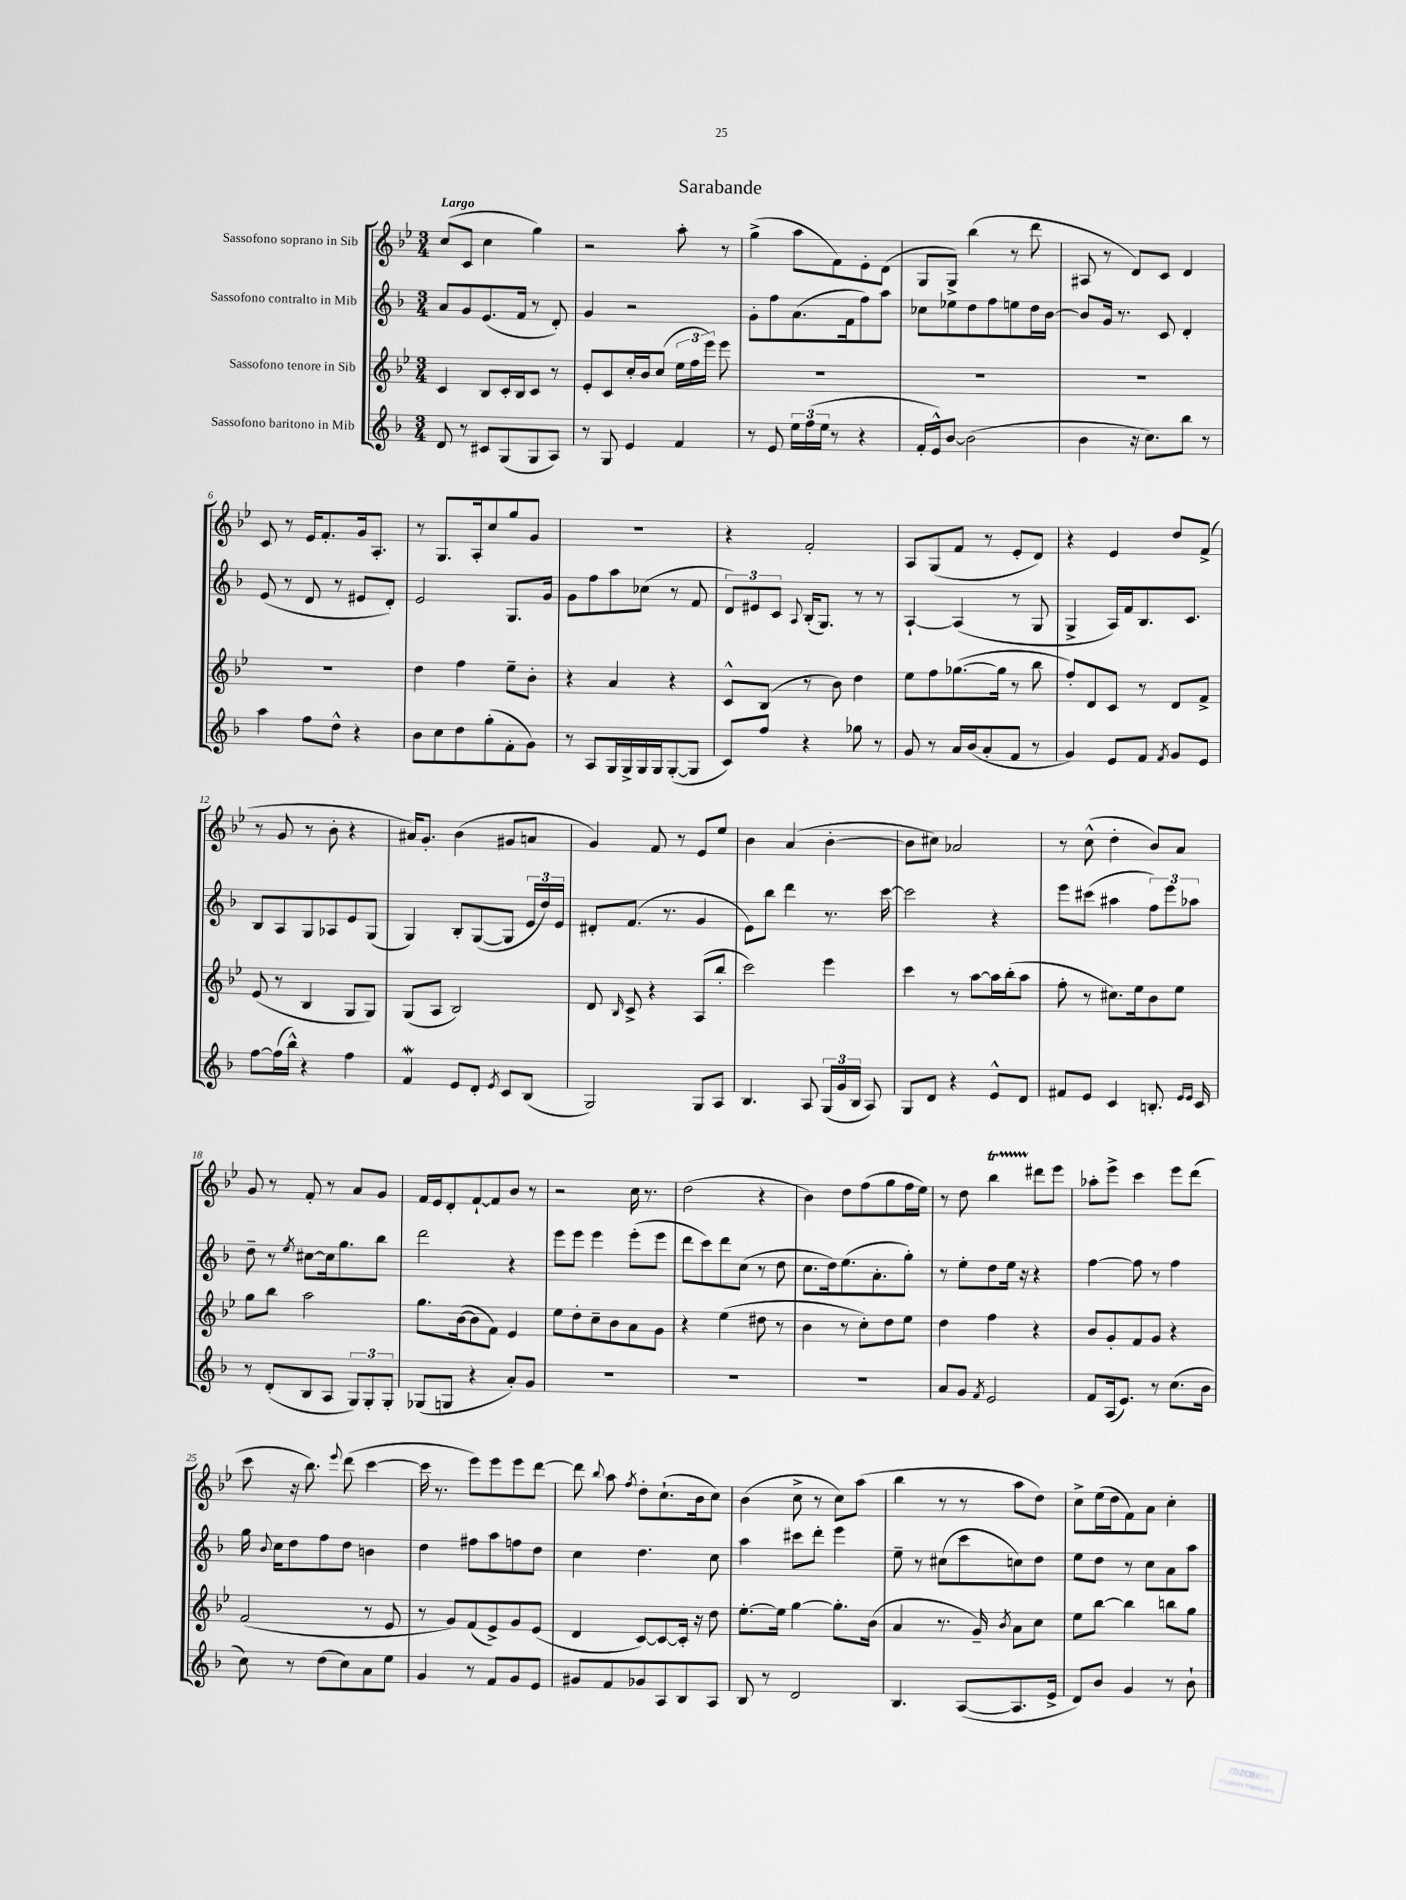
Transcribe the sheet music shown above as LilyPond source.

\header { title = "Sarabande" }
<<
\new StaffGroup <<
\new Staff = "s0" \with { instrumentName = "Sassofono soprano in Sib" } {
    \clef treble \key bes \major \numericTimeSignature \time 3/4 \tempo "Largo"
    \autoBeamOff c''8[( c'8] c''4 g''4) |
    r2 a''8-. r8 |
    g''4->( a''8[ f'8) ees'8-. d'8]( |
    g8[ g8]->) bes''4( r8 d'''8 |
    ais8 r8 d'8[) c'8] d'4 |
    c'8 r8 ees'16[ f'8.-. g'16 a8.]-. |
    r8 g8.[ a16-. c''8 g''8 g'8] |
    R2. |
    r4 f'2-. |
    a8[ g8( f'8] r8 ees'8[-. d'8]) |
    r4 ees'4 d''8[ f'8]->( |
    r8 g'8 r8 bes'8-. r4 |
    ais'16[) g'8.]-. bes'4( gis'8[ a'8] |
    g'4) f'8 r8 ees'8[ ees''8] |
    bes'4 a'4( bes'4~-. |
    bes'8[ cis''8]) aes'2 |
    r8 c''8-^( d''4-. bes'8[) a'8] |
    g'8 r8 f'8-. r8 a'8[ g'8] |
    f'16[ ees'16 d'8-. f'8~-! f'8 bes'8] r8 |
    r2 c''16 r8. |
    d''2( r4 |
    bes'4) d''8[ f''8( g''8 f''16 ees''16]) |
    r8 d''8 bes''4\startTrillSpan dis'''8[\stopTrillSpan ees'''8] |
    aes''8[-. ees'''8]-> c'''4 ees'''8[ d'''8]( |
    c'''8 r16 bes''8.) \appoggiatura { ees'''8 } d'''8( c'''4~ |
    c'''16 r8. ees'''8[) ees'''8 ees'''8 d'''8]~ |
    d'''8 \appoggiatura { bes''8 } a''8 \acciaccatura { f''8 } d''8[-. c''8.-!( bes'16 c''8]) |
    bes'4( c''8-> r8 c''8[) a''8]( |
    bes''4 r8 r8 a''8[ d''8]) |
    c''8[-> ees''16( d''16 f'8) a'8] c''4-. \bar "|." |
}
\new Staff = "s1" \with { instrumentName = "Sassofono contralto in Mib" } {
    \clef treble \key f \major \numericTimeSignature \time 3/4
    \autoBeamOff a'8[ g'8 e'8.( f'16] r8 d'8-.) |
    g'4 r2 |
    g'8[-. f''8 a'8.( f'16 f''8) a''8] |
    ces''8[ ees''8 d''8 f''8 e''8 d''16 bes'16]~ |
    bes'8[ g'16] r8. c'8 d'4-. |
    e'8( r8 d'8 r8 eis'8[ d'8]-.) |
    e'2 g8.[ g'16] |
    g'8[ f''8 a''8 ces''8]( r8 f'8 |
    \tuplet 3/2 { d'8[) eis'8 c'8] } \appoggiatura { a8 } bes16[-.( g8.]) r8 r8 |
    a4~-! a4( r8 g8 |
    g4-> a16[) f'16 bes8. c'8.] |
    bes8[ a8 g8 aes8 e'8 g8]( |
    g4) bes8[-. g8~( g8] \tuplet 3/2 { e'16[ d''16) e'16] } |
    dis'8[-. f'8.]( r8. g'4 |
    e'8[) bes''8] d'''4 r8. c'''16~ |
    c'''2 r4 |
    e'''8[ cis'''8]( ais''4 \tuplet 3/2 { f''8[) e'''8 aes''8] } |
    d''8-- r8 \acciaccatura { e''8 } cis''8[~ cis''16 g''8. bes''8] |
    d'''2 r4 |
    e'''8[ e'''8] e'''4 e'''8[-.( e'''8] |
    d'''8[ c'''8) d'''8 c''8]( r8 d''8 |
    c''8.[ d''16) e''8.( a'8.-. g''8]-.) |
    r8 e''8[-. d''8 e''16] r16 r4 |
    f''4~ f''8 r8 f''4 |
    g''16 \appoggiatura { bes'8 } c''16[ d''8 f''8 d''8] b'4 |
    d''4 fis''8[ a''8 f''8 d''8] |
    c''4 d''4. c''8 |
    a''4 cis'''8[ d'''8]-. e'''4 |
    e''8-- r8 cis''8[( c'''8 c''8) d''8] |
    e''8[ d''8] r8 c''8[ a'8 a''8] \bar "|." |
}
\new Staff = "s2" \with { instrumentName = "Sassofono tenore in Sib" } {
    \clef treble \key bes \major \numericTimeSignature \time 3/4
    \autoBeamOff c'4 bes8[ c'16-. bes16 c'8] r8 |
    ees'8[-. c'8 c''16-. bes'16 c''8]( \tuplet 3/2 { ees''16[ f''16 ees'''16]) } ees'''8 |
    R2. |
    R2. |
    R2. |
    R2. |
    d''4 f''4 ees''8[-- bes'8]-. |
    r4 a'4 r4 |
    c'8[-^ bes8]( r8 bes'8) d''4 |
    ees''8[ f''8 ges''8.~( ges''16] r8 bes''8 |
    f''8[-.) d'8 c'8] r8 d'8[ f'8]-> |
    ees'8( r8 bes4 g8[ g8]) |
    g8[( a8] bes2) |
    d'8 \grace { bes16 } c'8-> r4 a8[( bes''8]-. |
    c'''2) ees'''4 |
    c'''4 r8 a''8[~ a''16 bes''16-.( a''8] |
    f''8-. r8 cis''8.[) ees''16 bes'8 ees''8] |
    g''8[ bes''8] a''2 |
    g''8.[ bes'16~( bes'8 f'8]) ees'4 |
    ees''8[ d''8-. c''8-- bes'8 a'8 g'8] |
    r4 ees''4( dis''8 r8 |
    bes'4 r8 c''8[-.) d''8 ees''8] |
    d''4 f''4 r4 |
    bes'8[ g'8-. f'8 g'8] r4 |
    f'2( r8 ees'8 |
    r8 g'8[) f'8( ees'8->) g'8 ees'8]( |
    d'4 c'8[~) c'8~ c'16]-. r16 d''8 |
    ees''8.[~-. ees''16] g''4~ g''8.[-. bes'16]( |
    a'4 r8. g'16--) \acciaccatura { bes'8 } a'8[ c''8] |
    ees''8[ bes''8]~ bes''4 b''8[ g''8] \bar "|." |
}
\new Staff = "s3" \with { instrumentName = "Sassofono baritono in Mib" } {
    \clef treble \key f \major \numericTimeSignature \time 3/4
    \autoBeamOff d'8 r8 cis'8[ g8( g8 a8]) |
    r8 g8 e'4 f'4 |
    r8 e'8 \tuplet 3/2 { e''16[ f''16( e''16] } r8 r4 |
    f'16[-. e'16-^) bes'8]~ bes'2( |
    bes'4 r16 c''8.[) bes''8] r8 |
    a''4 f''8[ d''8]-^ r4 |
    bes'8[ c''8 d''8 g''8-.( f'8-. g'8]) |
    r8 a8[ g16 g16-> g16 g16 g8~-.( g8] |
    c'8[) f''8] r4 ges''8 r8 |
    g'8 r8 a'16[ bes'16( a'8-. f'8] r8 |
    g'4) e'8[ f'8] \acciaccatura { f'8 } g'8[ e'8] |
    f''8[~ f''16( bes''16]-^) r4 f''4 |
    f'4\mordent e'8[ d'8]-. \acciaccatura { e'8 } c'8[ bes8]( |
    g2) g8[ a8] |
    bes4. a8 \tuplet 3/2 { g16[( g'16 bes16] } a8) |
    g8[ d'8] r4 e'8[-^ d'8] |
    fis'8[ e'8] c'4 b8.-. \grace { e'16[ e'16] } c'16 |
    r8 d'8[-.( bes8 a8] \tuplet 3/2 { g8[) g8-. g8]-. } |
    ges8[( g8] r4 a'8[-.) g'8] |
    R2. |
    R2. |
    R2. |
    a'8[ g'8] \acciaccatura { f'8 } e'2 |
    f'8[ a16( e'8.]) r8 c''8.[( bes'16] |
    c''8) r8 d''8[( c''8) a'8 e''8] |
    g'4 r8 f'8[ g'8 e'8] |
    gis'8[ f'8 ges'8 a8 bes8 a8] |
    bes8 r8 d'2 |
    bes4. a8[~( a8. e'16]-> |
    d'8[) bes'8] g'4 r8 bes'8-! \bar "|." |
}
>>
>>
